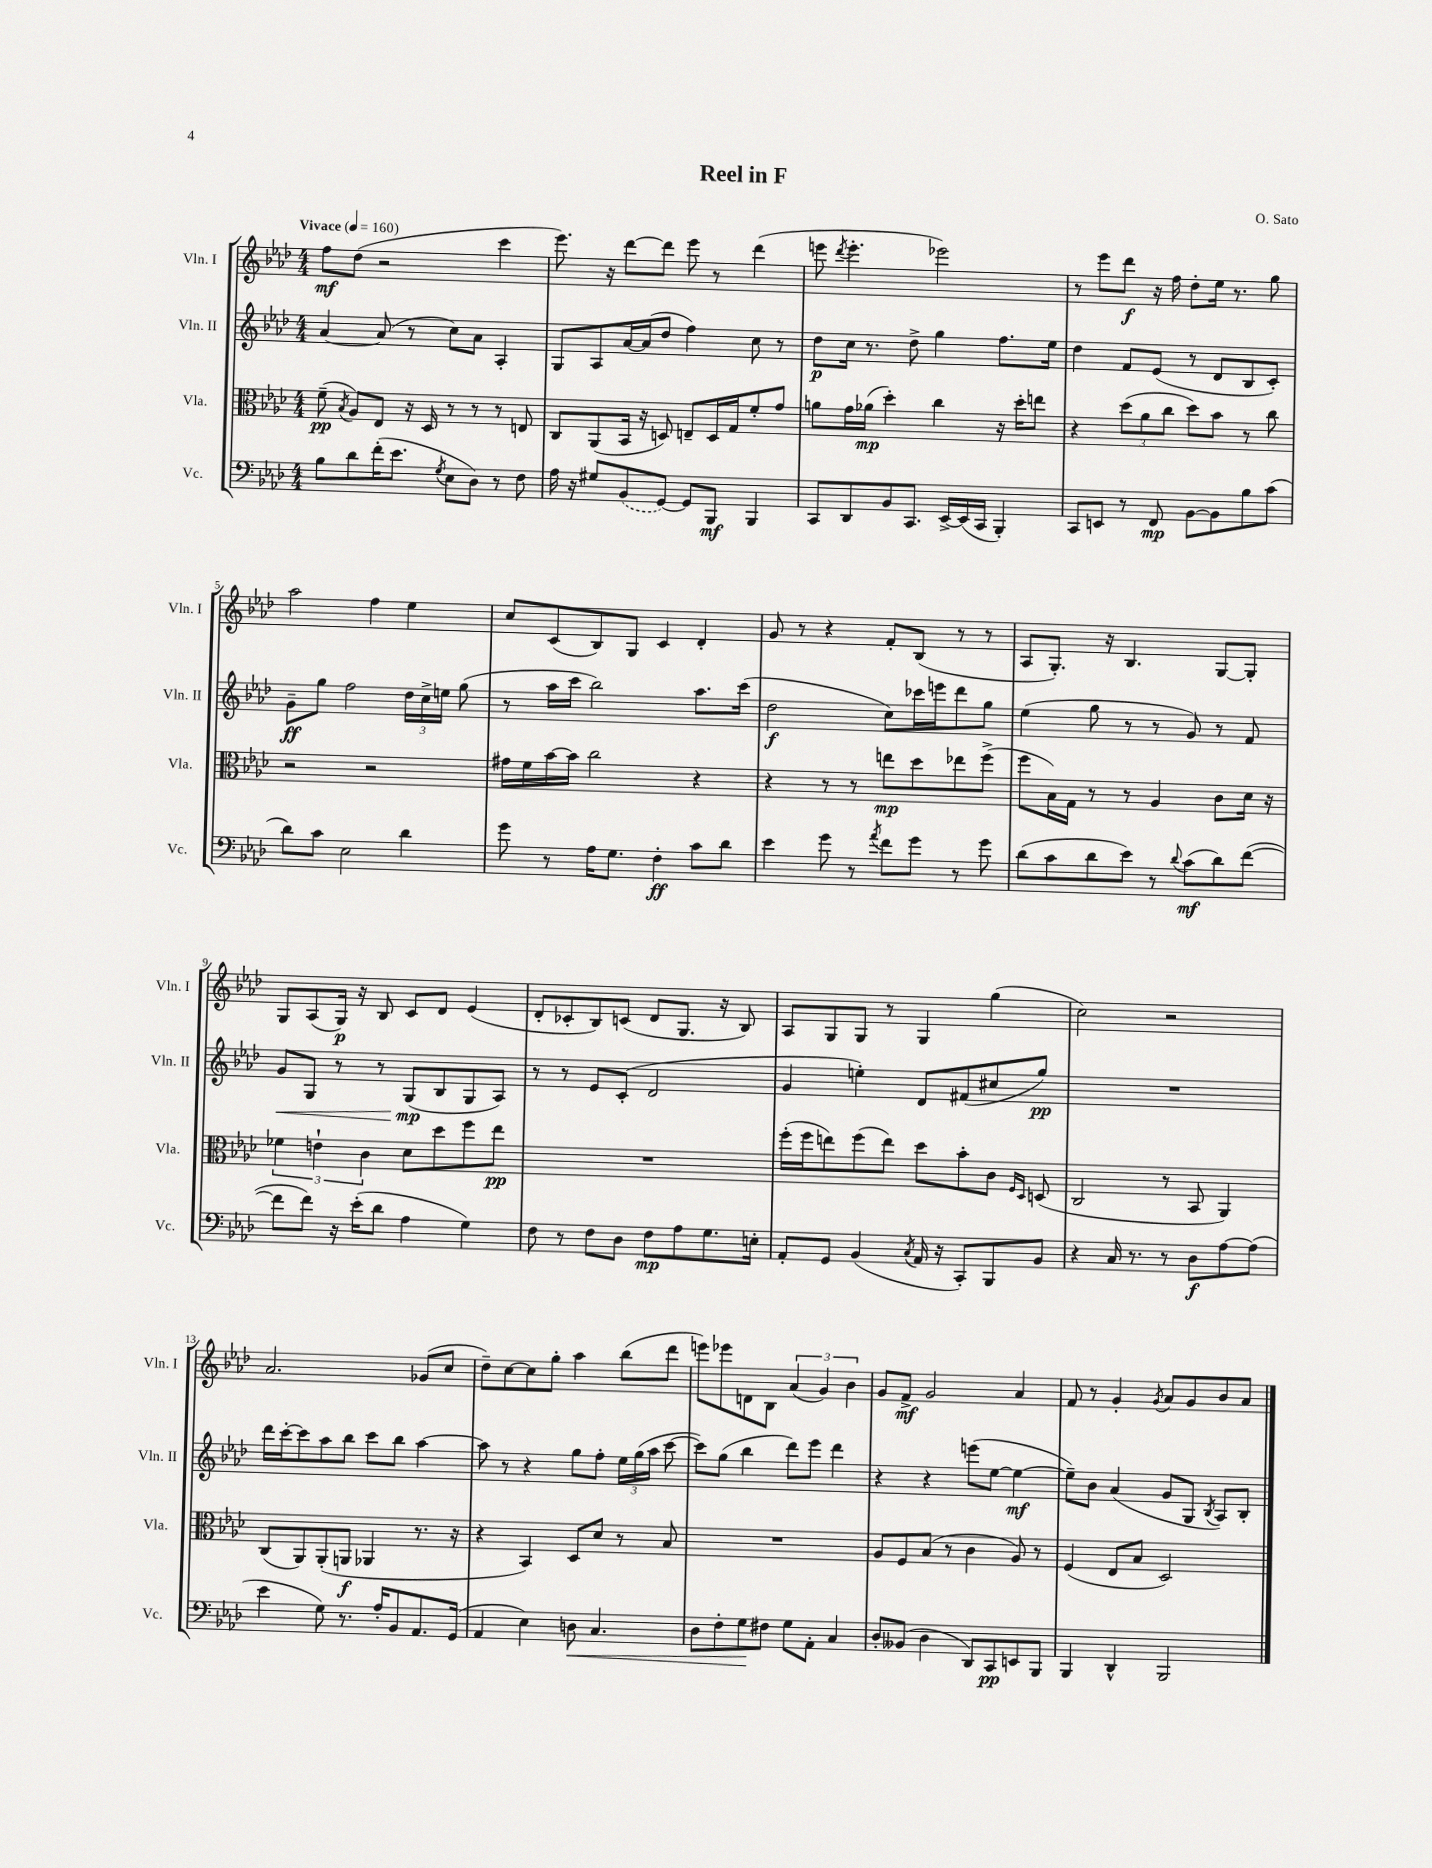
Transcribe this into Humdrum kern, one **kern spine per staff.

**kern	**dynam	**kern	**dynam	**kern	**dynam	**kern	**dynam
*part4	*part4	*part3	*part3	*part2	*part2	*part1	*part1
*staff4	*staff4	*staff3	*staff3	*staff2	*staff2	*staff1	*staff1
*I"Vc.	*	*I"Vla.	*	*I"Vln. II	*	*I"Vln. I	*
*I'Vc.	*	*I'Vla.	*	*I'Vln. II	*	*I'Vln. I	*
*clefF4	*	*clefC3	*	*clefG2	*	*clefG2	*
*k[b-e-a-d-]	*	*k[b-e-a-d-]	*	*k[b-e-a-d-]	*	*k[b-e-a-d-]	*
*M4/4	*	*M4/4	*	*M4/4	*	*M4/4	*
*MM160	*	*MM160	*	*MM160	*	*MM160	*
=1	=1	=1	=1	=1	=1	=1	=1
!	!	!	!	!	!	!LO:TX:a:B:t=Vivace	!
8B-\L	.	(8f~\	pp	[4a-/	.	8ff\L	mf
.	.	8qB-/	.	.	.	.	.
8d-\	.	8A-/L)	.	.	.	(8dd-\J	.
(16f'\K	.	8E-/J	.	(8a-/]	.	2r	.
8.e-\J	.	.	.	.	.	.	.
.	.	16r	.	8r	.	.	.
.	.	16D-/	.	.	.	.	.
8qG/	.	.	.	.	.	.	.
8E-\L	.	8r	.	8cc\L)	.	.	.
8D-\J)	.	8r	.	8a-\J	.	.	.
8r	.	8r	.	4A-'/	.	4ccc\	.
8F\	.	8En/	.	.	.	.	.
=2	=2	=2	=2	=2	=2	=2	=2
16A-\	.	8C/L	.	8G/L	.	8.eee-\)	.
16r	.	.	.	.	.	.	.
8G#X/L	.	(8AA-/	.	8A-/	.	.	.
.	.	.	.	.	.	16r	.
(8BB-/	.	16BB-/Jk	.	[16a-/L	.	[8ddd-\L	.
.	.	16r	.	(16a-/J]	.	.	.
[8GG/J)	.	8Dn/)	.	8dd-/J	.	8ddd-\J]	.
8GG/L]	.	8En~/L	.	4ff\)	.	8eee-\	.
8BBB-/J	mf	16D/L	.	.	.	8r	.
.	.	16G/J	.	.	.	.	.
4BBB-/	.	8f'/	.	8cc\	.	(4ddd-\	.
.	.	8g/J	.	8r	.	.	.
=3	=3	=3	=3	=3	=3	=3	=3
8CC/L	.	8an\L	.	8dd-\L	p	8eeen\	.
.	.	.	.	.	.	8qddd-/	.
8DD-/	.	16g\L	.	16cc\Jk	.	4.eee'\	.
.	.	(16a-X\JJ	mp	8.r	.	.	.
8BB-/	.	4dd-'\)	.	.	.	.	.
8.CC/J	.	.	.	8dd-^\	.	.	.
.	.	4cc\	.	4gg\	.	2eee-X\)	.
[16EE-^/LL	.	.	.	.	.	.	.
(16EE-/]	.	.	.	.	.	.	.
16CC/JJ	.	.	.	.	.	.	.
4BBB-'/)	.	16r	.	8.ff\L	.	.	.
.	.	16dd-'\KL	.	.	.	.	.
.	.	8een\J	.	.	.	.	.
.	.	.	.	16ee-\Jk	.	.	.
=4	=4	=4	=4	=4	=4	=4	=4
8CC/L	.	4r	.	4dd-\	.	8r	.
8EEn/J	.	.	.	.	.	8eee-\L	.
8r	.	(12dd-\L	.	8f/L	.	8ddd-\J	f
.	.	12a-\	.	.	.	.	.
8FF/	mp	.	.	(8e-/J	.	16r	.
.	.	12cc\J	.	.	.	.	.
.	.	.	.	.	.	16ff\	.
[8BB-\L	.	8dd-\L)	.	8r	.	8dd-'\L	.
8BB-\]	.	8b-\J	.	8d-/L	.	16ee-\Jk	.
.	.	.	.	.	.	8.r	.
8B-\	.	8r	.	8B-/	.	.	.
(8c\J	.	8cc\	.	8c'/J)	.	8gg\	.
!!LO:LB:g=z
=5	=5	=5	=5	=5	=5	=5	=5
8d-\L)	.	2r	.	8g~\L	ff	2aa-\	.
8c\J	.	.	.	8gg\J	.	.	.
2E-\	.	.	.	2ff\	.	.	.
.	.	2r	.	.	.	4ff\	.
4d-\	.	.	.	24dd-\LL	.	4ee-\	.
.	.	.	.	24cc^\	.	.	.
.	.	.	.	24een\JJ	.	.	.
.	.	.	.	(8gg\	.	.	.
=6	=6	=6	=6	=6	=6	=6	=6
8g\	.	16g#X\LL	.	8r	.	8cc/L	.
.	.	16f\	.	.	.	.	.
8r	.	[16b-\	.	16aa-\LL	.	(8c/	.
.	.	16b-\JJ]	.	16ccc\JJ	.	.	.
16A-\KL	.	2cc\	.	2bb-\)	.	8B-/)	.
8.G\J	.	.	.	.	.	.	.
.	.	.	.	.	.	8G/J	.
4F'\	ff	.	.	.	.	4c/	.
8c\L	.	4r	.	8.aa-\L	.	4d-'/	.
8d-\J	.	.	.	.	.	.	.
.	.	.	.	(16ccc\Jk	.	.	.
=7	=7	=7	=7	=7	=7	=7	=7
4e-\	.	4r	.	2dd-\	f	8g/	.
.	.	.	.	.	.	8r	.
8g\	.	8r	.	.	.	4r	.
8r	.	8r	.	.	.	.	.
8qa-/	.	.	.	.	.	.	.
8f\L	.	8een\L	mp	8cc\L)	.	8f'/L	.
8g\J	.	8dd-\	.	16ccc-X\L	.	(8B-/J	.
.	.	.	.	16eeen\J	.	.	.
8r	.	8ee-X\	.	8ddd-\	.	8r	.
8g\	.	(8ff^\J	.	8gg\J	.	8r	.
=8	=8	=8	=8	=8	=8	=8	=8
(8d-\L	.	8ff\L	.	(4ee-\	.	8A-/L	.
8c\	.	16B-\L)	.	.	.	8.G'/J)	.
.	.	16G\JJ	.	.	.	.	.
8d-\	.	8r	.	8gg\	.	.	.
.	.	.	.	.	.	16r	.
8e-\J)	.	8r	.	8r	.	4.B-/	.
8r	.	4A-/	.	8r	.	.	.
8qqd-/	.	.	.	.	.	.	.
(8c\L	mf	.	.	8g/)	.	.	.
8d-\)	.	8c\L	.	8r	.	[8G/L	.
([8f\J	.	16d-\Jk	.	8f/	.	8G'/J]	.
.	.	16r	.	.	.	.	.
!!LO:LB:g=z
=9	=9	=9	=9	=9	=9	=9	=9
!	!	!	!	!	!LO:HP:b	!	!
8f\L]	.	6f-X\	.	8g/L	<	8G/L	.
8f\J)	.	.	.	8G/J	.	(8A-/	.
.	.	6en`\	.	.	.	.	.
16r	.	.	.	8r	.	16G/Jk)	p
(16e-'\KL	.	.	.	.	.	16r	.
.	.	6c\	.	.	.	.	.
8d-\J	.	.	.	8r	.	8B-/	.
4A-\	.	8d-\L	.	(8G/L	mp	8c/L	.
.	.	8dd-\	.	8B-/	[	8d-/J	.
4G\)	.	8ff\	.	8G/	.	(4e-/	.
.	.	8ee-\J	pp	8A-/J)	.	.	.
=10	=10	=10	=10	=10	=10	=10	=10
8F\	.	1r	.	8r	.	8d-'/L	.
8r	.	.	.	8r	.	8c-X'/	.
8F\L	.	.	.	8e-/L	.	8B-/)	.
8D-\J	.	.	.	(8c'/J	.	(8cn/J	.
8F\L	mp	.	.	2d-/	.	8d-/L	.
8A-\	.	.	.	.	.	8.G/J	.
8.G\	.	.	.	.	.	.	.
.	.	.	.	.	.	16r	.
.	.	.	.	.	.	8B-/)	.
16En'\Jk	.	.	.	.	.	.	.
=11	=11	=11	=11	=11	=11	=11	=11
8AA-'/L	.	(16ff'\LL	.	4g/	.	8A-/L	.
.	.	16ff\J	.	.	.	.	.
8GG/J	.	8een\)	.	.	.	8G/	.
(4BB-/	.	(8ff\	.	4een'\)	.	8G/J	.
.	.	8ee\J)	.	.	.	8r	.
8qC/	.	.	.	.	.	.	.
16AA-/	.	8dd-\L	.	8d-/L	.	4G/	.
16r	.	.	.	.	.	.	.
8CC'/L)	.	8b-'\	.	(8f#X/	.	.	.
8BBB-/	.	8c\J	.	8cc#X/	.	(4gg\	.
.	.	16qqF/LL	.	.	.	.	.
.	.	16qqD-/JJ	.	.	.	.	.
8BB-/J	.	(8Dn/	.	8gg/J)	pp	.	.
=12	=12	=12	=12	=12	=12	=12	=12
4r	.	2C/	.	1r	.	2cc\)	.
16C/	.	.	.	.	.	.	.
8.r	.	.	.	.	.	.	.
8r	.	8r	.	.	.	2r	.
8D-\L	f	8BB-/	.	.	.	.	.
[8A-\	.	4AA-/)	.	.	.	.	.
(8A-\J]	.	.	.	.	.	.	.
!!LO:LB:g=z
=13	=13	=13	=13	=13	=13	=13	=13
4e-\	.	(8C/L	.	16ddd-\LL	.	2.a-/	.
.	.	.	.	[16ccc'\J	.	.	.
.	.	8AA-/)	.	8ccc\]	.	.	.
8G\)	.	(8AA-'/	.	8aa-\	.	.	.
8.r	.	8AAn/J	f	8bb-\J	.	.	.
.	.	4AA-X/	.	8ccc\L	.	.	.
16A-'/KL	.	.	.	.	.	.	.
8BB-/	.	.	.	8bb-\J	.	.	.
8.AA-/	.	8.r	.	[4aa-\	.	(8g-X/L	.
.	.	.	.	.	.	8cc/J	.
(16GG/Jk	.	16r	.	.	.	.	.
=14	=14	=14	=14	=14	=14	=14	=14
4AA-/	.	4r	.	8aa-\]	.	8dd-~\L)	.
.	.	.	.	8r	.	[8cc\	.
4E-\)	.	4BB-/)	.	4r	.	8cc\]	.
.	.	.	.	.	.	8gg'\J	.
!	!LO:HP:b	!	!	!	!	!	!
8Dn\	<	8D-/L	.	8gg\L	.	4aa-\	.
4.C/	.	8d-/J	.	8ff'\J	.	.	.
.	.	8r	.	24ee-\LL	.	(8bb-\L	.
.	.	.	.	(24gg\	.	.	.
.	.	.	.	24aa-\JJ	.	.	.
.	.	8B-/	.	[8ccc\	.	8ddd-\J	.
=15	=15	=15	=15	=15	=15	=15	=15
8D-\L	.	1r	.	8ccc\L])	.	8eeen\L)	.
8F'\	.	.	.	(8gg\J	.	8eee-X\	.
8G\	.	.	.	4bb-\	.	8dn\	.
8F#X\J	[	.	.	.	.	8B-\J	.
8G\L	.	.	.	8ddd-\L)	.	(6a-/	.
8AA-'\J	.	.	.	8eee-\J	.	.	.
.	.	.	.	.	.	6g/)	.
4C/	.	.	.	4ddd-\	.	.	.
.	.	.	.	.	.	6b-\	.
=16	=16	=16	=16	=16	=16	=16	=16
8D-'/L	.	8A-/L	.	4r	.	8g/L	.
(8BB--X/J	.	8F/	.	.	.	8f^/J	mf
4D-\	.	(8B-/J	.	4r	.	2g/	.
.	.	8r	.	.	.	.	.
8DD-/L)	.	4c\	.	(8eeen\L	.	.	.
8CC/	pp	.	.	[8ee-\J	.	.	.
8EEn/	.	8A-/)	.	4ee-\_	mf	4a-/	.
8BBB-/J	.	8r	.	.	.	.	.
=17	=17	=17	=17	=17	=17	=17	=17
4BBB-/	.	(4F/	.	8ee-~\L])	.	8f/	.
.	.	.	.	8b-\J	.	8r	.
4DD-^^/	.	8E-/L	.	(4a-/	.	4g'/	.
.	.	8B-/J	.	.	.	.	.
.	.	.	.	.	.	8qg/	.
2BBB-/	.	2D-/)	.	8g/L	.	8a-/L	.
.	.	.	.	8G/J	.	8g/	.
.	.	.	.	8qB-/	.	.	.
.	.	.	.	8A-/L)	.	8b-/	.
.	.	.	.	8B-'/J	.	8a-/J	.
==	==	==	==	==	==	==	==
*-	*-	*-	*-	*-	*-	*-	*-
